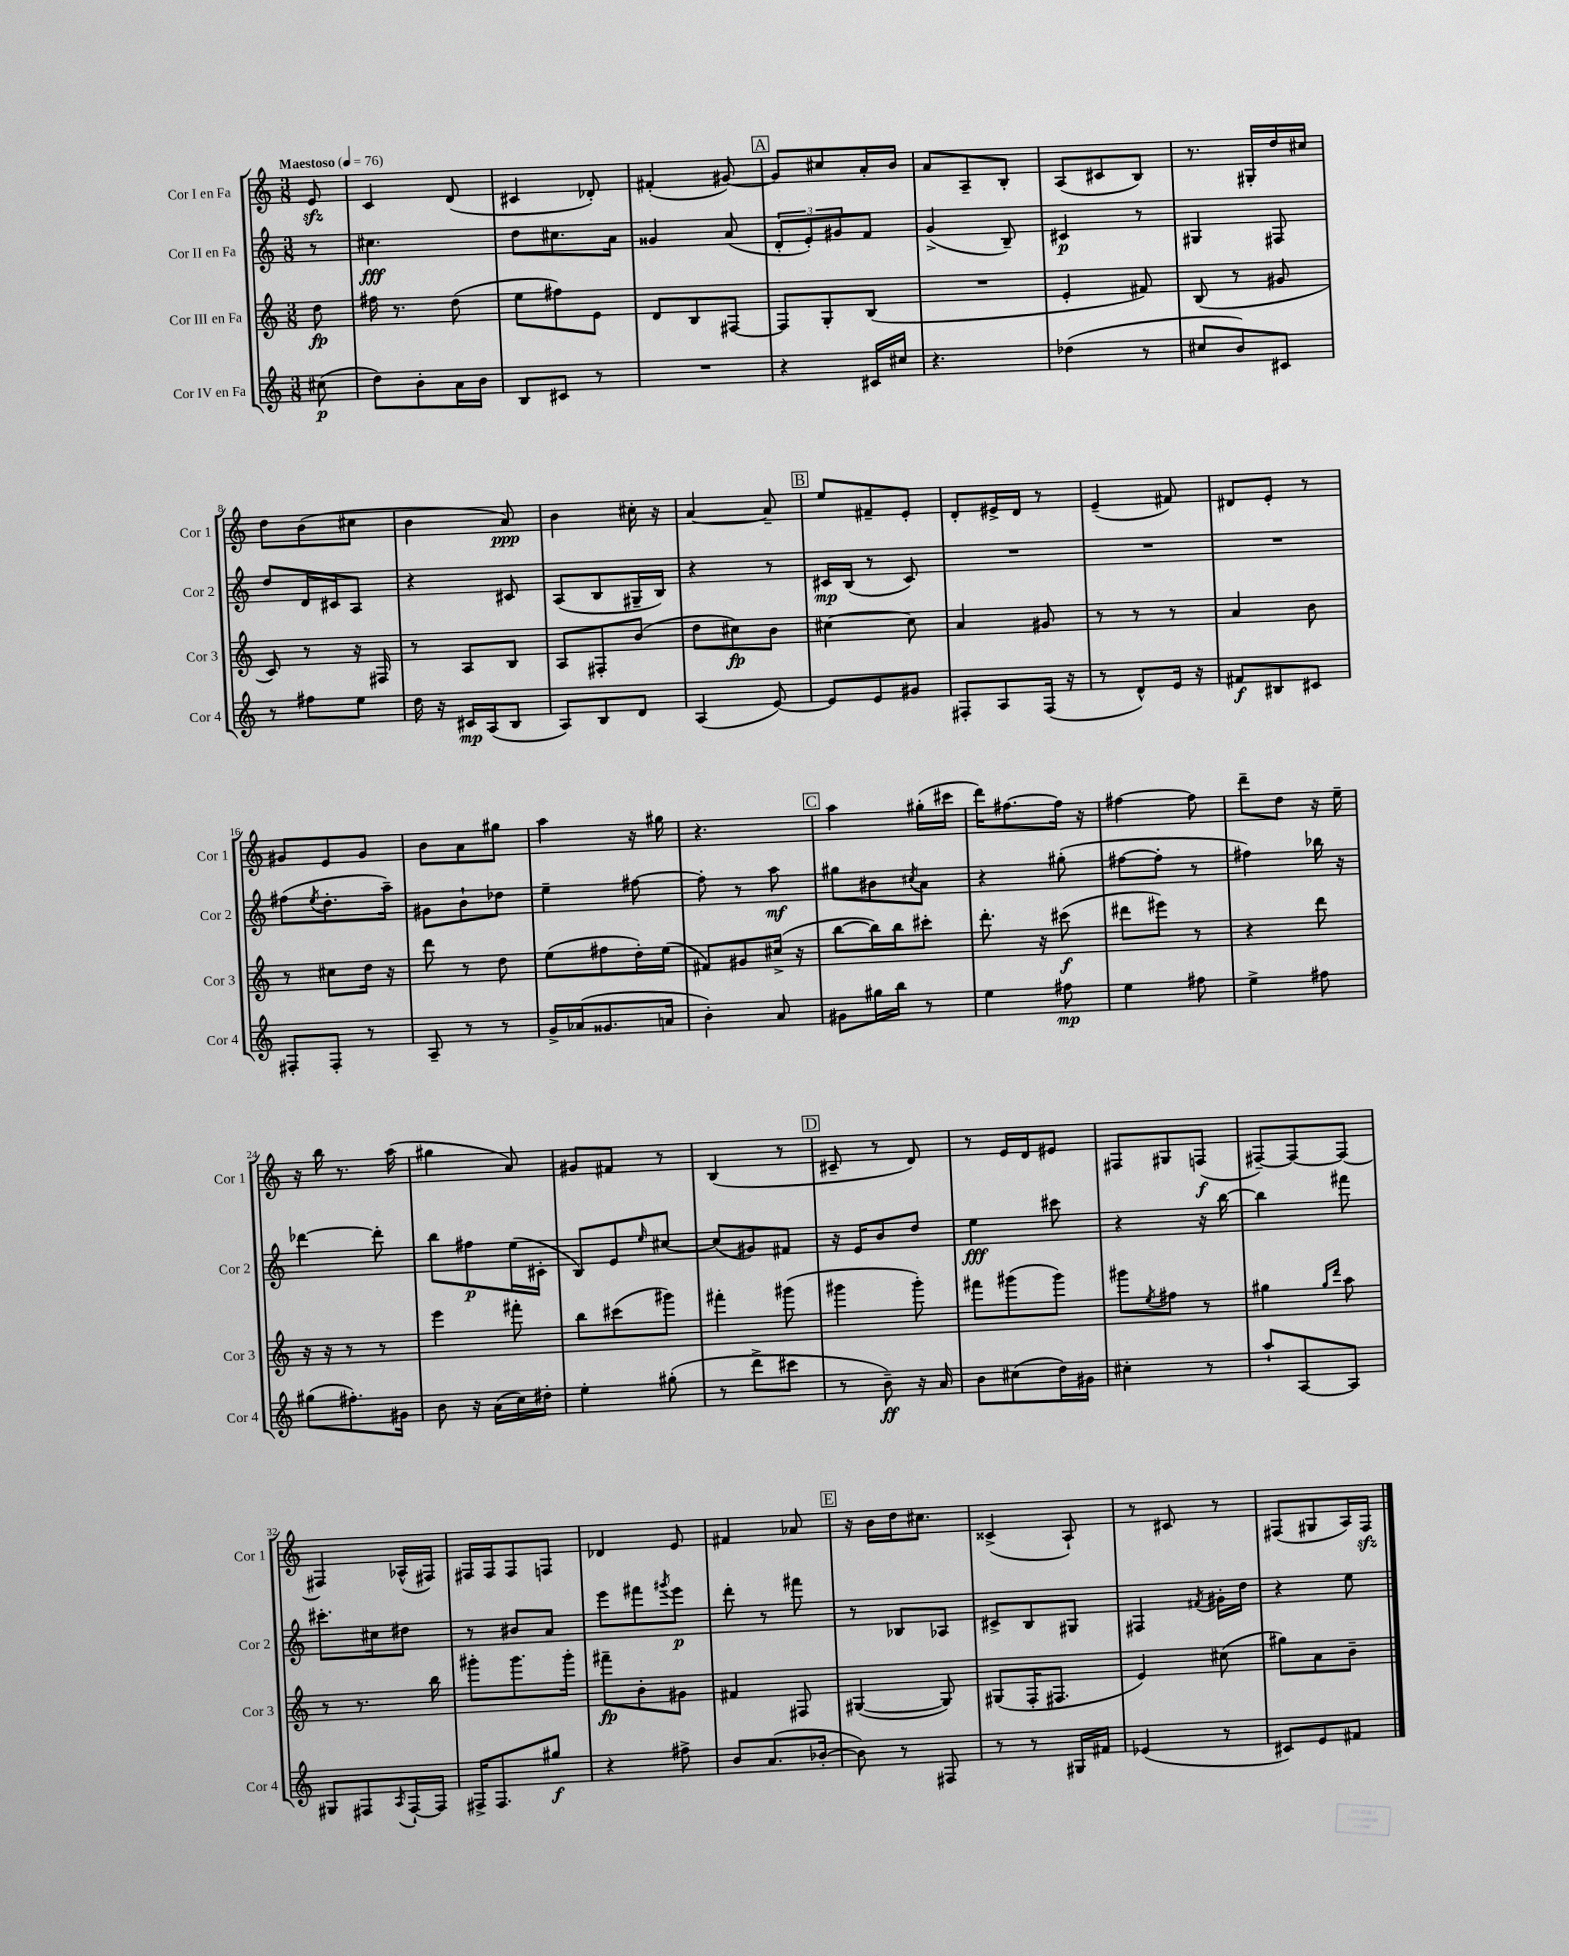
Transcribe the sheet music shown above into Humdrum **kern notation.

**kern	**kern	**kern	**kern
*staff4	*staff3	*staff2	*staff1
*clefG2	*clefG2	*clefG2	*clefG2
*k[]	*k[]	*k[]	*k[]
*M3/8	*M3/8	*M3/8	*M3/8
*MM76	*MM76	*MM76	*MM76
(8cc#\	8dd\	8r	8e/
=	=	=	=
8dd\L)	16ff#\	4.cc#\	4c/
.	8.r	.	.
8b'\	.	.	.
16a\L	(8dd\	.	(8d/
16b\JJ	.	.	.
=	=	=	=
8B/L	8ee\L	8dd\L	4c#/
8c#/J	8ff#\)	8.cc#\	.
8r	8e\J	.	8d-'/)
.	.	16a\Jk	.
=	=	=	=
4.r	8d/L	4g##/	(4f#'/
.	8B/	.	.
.	[8F#/J	(8a/	[8g#/)
=	=	=	=
4r	8F#/]L	12d'/L	8g#/]L
.	.	12e'/)	.
.	8G'/	.	8cc#/
.	.	12g#/	.
16c#/LL	(8B/J	8f/J	16a'/L
16cc#/JJ	.	.	16b/JJ
=	=	=	=
4.r	4.r	(4g^/	8a/L
.	.	.	8A~/
.	.	8B~/)	8B'/J
=	=	=	=
(4dd-\	4e'/	4c#/	(8A/L
.	.	.	8c#/
8r	8f#/)	8r	8B/J)
=	=	=	=
8cc#/L	(8B/	4G#/	8.r
8b/)	8r	.	.
.	.	.	16G#'/LL
8c#/J	8g#/	8F#/	16dd/
.	.	.	16cc#/JJ
=	=	=	=
8r	8c/)	8dd/L	8dd\L
8ff#\L	8r	16d/L	(8b\
.	.	16c#/J	.
8ee\J	16r	8A/J	8cc#\J
.	16F#/	.	.
=	=	=	=
16dd\	8r	4r	4b\
16r	.	.	.
16c#/LL	8A/L	.	.
(16A/J	.	.	.
8B/J	8B/J	8c#/	8a/)
=	=	=	=
8A/L)	8A/L	(8A/L	4b\
8B/	8F#'/	8B/	.
8d/J	(8b/J	16G#~/L	16cc#'\
.	.	16B/JJ)	16r
=	=	=	=
(4A/	8dd\L	4r	[4a/
.	8cc#\)	.	.
[8e/)	8b\J	8r	8a~/]
=	=	=	=
8e/]L	[4cc#\	16c#/LL	8ee/L
.	.	(16B/JJ	.
8e/	.	8r	8f#~/
8g#/J	8cc#\]	8c#/)	8e'/J
=	=	=	=
8F#'/L	4a/	4.r	8d'/L
8A/	.	.	16e#^/L
.	.	.	16d/JJ
(16F#/Jk	8g#/	.	8r
16r	.	.	.
=	=	=	=
8r	8r	4.r	(4e~/
8d^^/L)	8r	.	.
16e/Jk	8r	.	8f#/)
16r	.	.	.
=	=	=	=
8f#/L	4a/	4.r	8d#/L
8B#/	.	.	8e'/J
8c#/J	8b\	.	8r
=	=	=	=
8F#'/L	8r	(8ff#\L	8g#/L
.	.	8qee/	.
8F#'/J	8cc#\L	8.dd'\	8e/
8r	16dd\Jk	.	8g#/J
.	16r	16aa~\Jk)	.
=	=	=	=
8A~/	8ddd\	8g#\L	8b\L
8r	8r	8b`\	8a\
8r	8dd\	8dd-\J	8gg#\J
=	=	=	=
16g^/LL	(8ee\L	4ee~\	4aa\
(16a-/J	.	.	.
8.g##/	8ff#\	.	.
.	16dd'\L)	[8ff#\	16r
16a/Jk	(16ee\JJ	.	16gg#\
=	=	=	=
4b'\)	8f#/L)	8ff#'\]	4.r
.	8g#/	8r	.
8a/	(16cc#^/Jk	8aa\	.
.	16r	.	.
=	=	=	=
8g#\L	[8bb\L	8gg#\L	4aa\
16gg#\L	16bb\]L)	8b#\	.
16bb\JJ	16bb\J	.	.
.	.	8qcc#/	.
8r	8ccc#'\J	8a\J	(16gg#'\LL
.	.	.	16ccc#\JJ
=	=	=	=
4ee\	8.ddd'\	4r	16ddd\LK)
.	.	.	[8.ff#\
.	16r	.	.
8ff#\	(8ccc#\	(8gg#'\	16ff#\]Jk
.	.	.	16r
=	=	=	=
4ee\	8ddd#\L	[8ff#\L	[4ff#\
.	8eee#\J)	8ff#'\]J	.
8ff#\	8r	8r	8ff#\]
=	=	=	=
4ee^\	4r	4ff#\)	8ddd~\L
.	.	.	8dd\J
8ff#\	8ddd\	16bb-\	16r
.	.	16r	16ee~\
=	=	=	=
(8gg#\L	16r	[4ddd-\	16r
.	16r	.	16bb\
8.ff#'\)	8r	.	8.r
.	8r	8ddd-'\]	.
16g#\Jk	.	.	(16aa\
=	=	=	=
8b\	4eee\	8bb\L	4gg#\
16r	.	8ff#\	.
(16a\LL	.	.	.
16cc\)	8fff#'\	(16ee\L	8a/)
16dd#'\JJ	.	16c#'\JJ	.
=	=	=	=
4ee'\	8bb\L	8B/L)	8g#/L
.	(8ccc#\	8e/	8f#/J
.	.	16qqee/	.
(8gg#'\	8ggg#\J)	[8cc#/J	8r
=	=	=	=
8r	4fff#'\	(8cc#/]L	(4B/
8ddd^\L	.	8g#/)	.
8ccc#\J	(8ggg#\	8f#/J	8r
=	=	=	=
8r	4ggg#\	16r	8c#~/
.	.	16e/LK	.
8b~\)	.	8b/	8r
16r	8ggg#'\)	8dd/J	8d/)
16a/	.	.	.
=	=	=	=
8b\L	8fff#\L	4ee\	8r
(8cc#\	(8ggg#\	.	16e/LL
.	.	.	16d/J
16dd\L)	8ggg#\J)	8ccc#\	8e#/J
16g#\JJ	.	.	.
=	=	=	=
4cc#'\	8ggg#\L	4r	8F#/L
.	8qee/	.	.
.	8ff#\J	.	8G#/
8r	8r	16r	(8F/J
.	.	[16bb\	.
=	=	=	=
8aa`/L	4gg#\	4bb\]	[8F#~/L)
[8A/	.	.	8F#/_
.	16qqgg#/LL	.	.
.	16qqddd/JJ	.	.
8A/]J	8aa\	8fff#\	8F#/_J
=	=	=	=
8G#/L	8r	8.ccc#'\L	4F#/]
8F#/	8.r	.	.
.	.	16cc#\k	.
8qA/	.	.	.
[16F#`/L	.	8dd#\J	(16A-^^/LL
16F#/]JJ	16bb\	.	16F#/JJ)
=	=	=	=
16F#^/LK	8ggg#'\L	8r	16F#/LL
8.F#/	.	.	16F#/J
.	8.ggg#\	8b#/L	8F#/
8gg#/J	.	8a/J	8F/J
.	16ggg#'\Jk	.	.
=	=	=	=
4r	8fff#~\L	8eee\L	4d-/
.	8b'\	8fff#\	.
.	.	8qggg#/	.
8ff#^\	8g#\J	8eee\J	8e/
=	=	=	=
8b/L	4f#/	8ddd'\	4f#/
(8.a/	.	8r	.
.	8F#/	8fff#\	8a-/
[16b-'/Jk	.	.	.
=	=	=	=
8b-\])	([4G#/	8r	16r
.	.	.	16b\LL
8r	.	8B-/L	16dd\J
.	.	.	8.cc#\J
8F#/	8G#/])	8A-/J	.
=	=	=	=
8r	(8G#/L	8c#^/L	(4c##^/
8r	16F'/K	8B/	.
.	8.F#/J	.	.
16G#/LL	.	8G#/J	8A`/)
16f#/JJ	.	.	.
=	=	=	=
(4e-/	4e/)	4F#/	8r
.	.	.	8c#/
.	.	8qf#/	.
8r	(8cc#\	16g#'\LL	8r
.	.	16dd\JJ	.
=	=	=	=
8c#/L)	8gg#\L)	4r	(8F#/L
8e/	8a\	.	8G#/
8f#/J	8b~\J	8ee\	16A/L)
.	.	.	16F#/JJ
==	==	==	==
*-	*-	*-	*-
